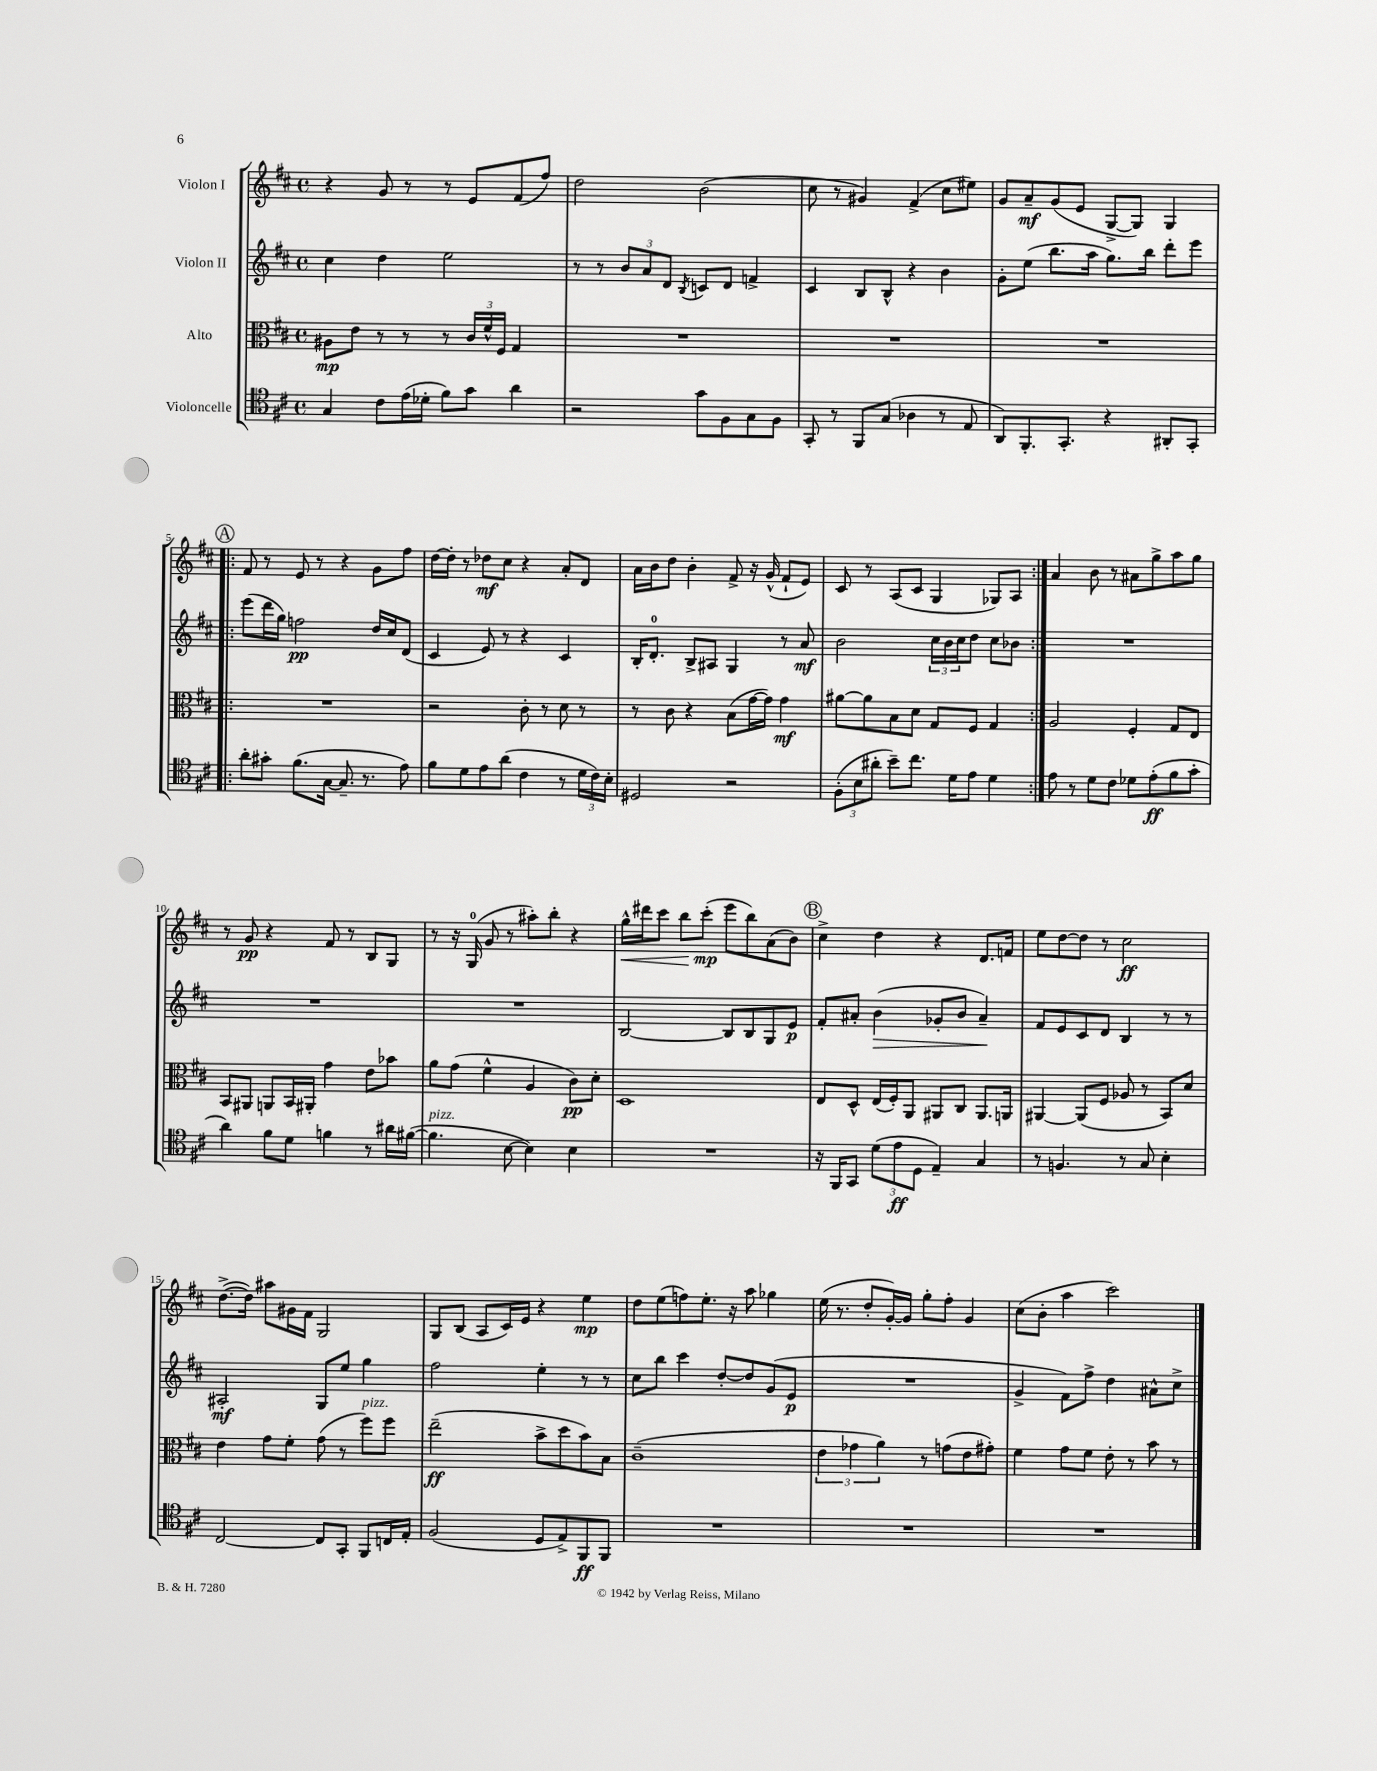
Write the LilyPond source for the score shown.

<<
\new StaffGroup <<
\new Staff = "s0" \with { instrumentName = "Violon I" } {
    \clef treble \key d \major \defaultTimeSignature \time 4/4
    r4 g'8 r8 r8 e'8 fis'8( fis''8) |
    d''2 b'2( |
    cis''8 r8 gis'4) fis'4->( cis''8 eis''8) |
    g'8 a'8--\mf g'8( e'8 g8~-> g8) g4 |
    \repeat volta 2 { \mark \markup { \circle "A" } fis'8 r8 e'8 r8 r4 g'8 fis''8 |
    d''16~ d''16-. r8 des''8\mf cis''8 r4 a'8-. d'8 |
    a'16 b'16 d''8 b'4-. fis'8-> r16 g'16-^( fis'8-! e'8) |
    cis'8 r8 a8( cis'8 g4 ges8) a8 | }
    a'4 b'8 r8 ais'8 g''8-> a''8 g''8 |
    r8 g'8\pp r4 fis'8 r8 b8 g8 |
    r8 r16 g16-0( g'8 r8 ais''8-.) b''8-. r4 |
    g''16-^\< dis'''16 cis'''8 b''8\! cis'''8-.\mp( e'''8 b''8) a'8( b'8) |
    \mark \markup { \circle "B" } cis''4-> d''4 r4 d'8. f'16 |
    e''8 d''8~ d''8 r8 cis''2\ff |
    d''8.~->( d''16) ais''8 gis'16 fis'16 g2 |
    g8 b8( a8 cis'16) e'16 r4 e''4\mp |
    d''8 e''8( f''8) e''8.-. r16 a''8 ges''4 |
    e''16( r8. d''8-. g'16~-.) g'16 g''8-. fis''8-. g'4 |
    cis''8( b'8-. a''4 cis'''2) \bar "|." |
}
\new Staff = "s1" \with { instrumentName = "Violon II" } {
    \clef treble \key d \major \defaultTimeSignature \time 4/4
    cis''4 d''4 e''2 |
    r8 r8 \tuplet 3/2 { b'8 a'8 d'8 } \acciaccatura { b8 } c'8 d'8 f'4-> |
    cis'4 b8 b8-^ r4 b'4 |
    g'8-. e''8( b''8. a''16 g''8.) b''16 d'''8-. e'''8 |
    \repeat volta 2 { \mark \markup { \circle "A" } e'''8( d'''16 g''16) f''2\pp d''16 cis''16 d'8( |
    cis'4 e'8) r8 r4 cis'4 |
    b16-. d'8.-0-. b8-> ais8 g4 r8 a'8\mf |
    b'2 \tuplet 3/2 { cis''16 b'16 cis''16 } d''8 cis''8 bes'8 | }
    R1 |
    R1 |
    R1 |
    b2~ b8 b8 g8 e'8\p |
    \mark \markup { \circle "B" } fis'8-. ais'8-. b'4\>( ges'8-. b'8 ais'4--\!) |
    fis'8 e'8 cis'8 d'8 b4 r8 r8 |
    ais2-.\mf g8 e''8 g''4 |
    fis''2 e''4-. r8 r8 |
    cis''8 b''8 cis'''4 d''8~-. d''8 g'8( e'8\p |
    R1 |
    g'4-> fis'8) fis''8-> d''4 ais'8-^ cis''8-> \bar "|." |
}
\new Staff = "s2" \with { instrumentName = "Alto" } {
    \clef alto \key d \major \defaultTimeSignature \time 4/4
    ais8\mp e'8 r8 r8 r8 \tuplet 3/2 { cis'16 fis'16-^ fis16 } g4 |
    R1 |
    R1 |
    R1 |
    \repeat volta 2 { \mark \markup { \circle "A" } R1 |
    r2 cis'8-. r8 d'8 r8 |
    r8 cis'8 r4 b8( g'16~ g'16) g'4\mf |
    ais'8~ ais'8 b8 d'8 g8 fis8 g4 | }
    a2 fis4-. g8 e8 |
    b,8 ais,8 a,8 b,16 ais,16-. g'4 e'8 bes'8 |
    a'8 g'8( fis'4-^ a4 cis'8\pp) d'8-. |
    d1 |
    \mark \markup { \circle "B" } e8 d8-^ e16( fis16-.) a,8 ais,8 cis8 ais,8. a,16 |
    ais,4~ ais,8( fis8 aes8 r8 b,8) d'8 |
    e'4 g'8 fis'8-. g'8( r8 fis''8^\markup { \italic "pizz." }) fis''8 |
    e''2--\ff( b'8-> d''8 b'8) b8 |
    cis'1--( |
    \tuplet 3/2 { e'4 ges'4 a'4) } r8 g'8( e'8 gis'8-.) |
    fis'4 g'8 fis'8 e'8-. r8 b'8 r8 \bar "|." |
}
\new Staff = "s3" \with { instrumentName = "Violoncelle" } {
    \clef tenor \key d \major \defaultTimeSignature \time 4/4
    g4 cis'8 e'16( des'16-. fis'8) g'8 a'4 |
    r2 g'8 fis8 g8 fis8 |
    g,8-. r8 fis,8 g8( aes4 r8 e8 |
    a,8) fis,8.-. g,8.-. r4 ais,8-. g,8-. |
    \repeat volta 2 { \mark \markup { \circle "A" } a'8-. gis'8-. fis'8.( g16~ g8.-- r8. e'8) |
    fis'8 d'8 e'8 a'8( cis'4 r8 \tuplet 3/2 { d'16 cis'16) b16-. } |
    dis2 r2 |
    \tuplet 3/2 { fis8-.( b8 ais'8-. } b'8--) cis''8. d'16 e'8 d'4 | }
    e'8 r8 d'8 cis'8 des'8 e'8-.\ff( fis'8 g'8-. |
    a'4) fis'8 d'8 f'4 r8 ais'16 fis'16~( |
    fis'4.^\markup { \italic "pizz." } b8~ b4) b4 |
    R1 |
    \mark \markup { \circle "B" } r16 fis,16 g,8 \tuplet 3/2 { d'8( e'8\ff d8 } e4--) g4 |
    r8 f4. r8 g8 b4-. |
    cis2~ cis8 g,8-. fis,8 c16 e16-. |
    fis2( d8 e8->) fis,8\ff fis,8 |
    R1 |
    R1 |
    R1 \bar "|." |
}
>>
>>
